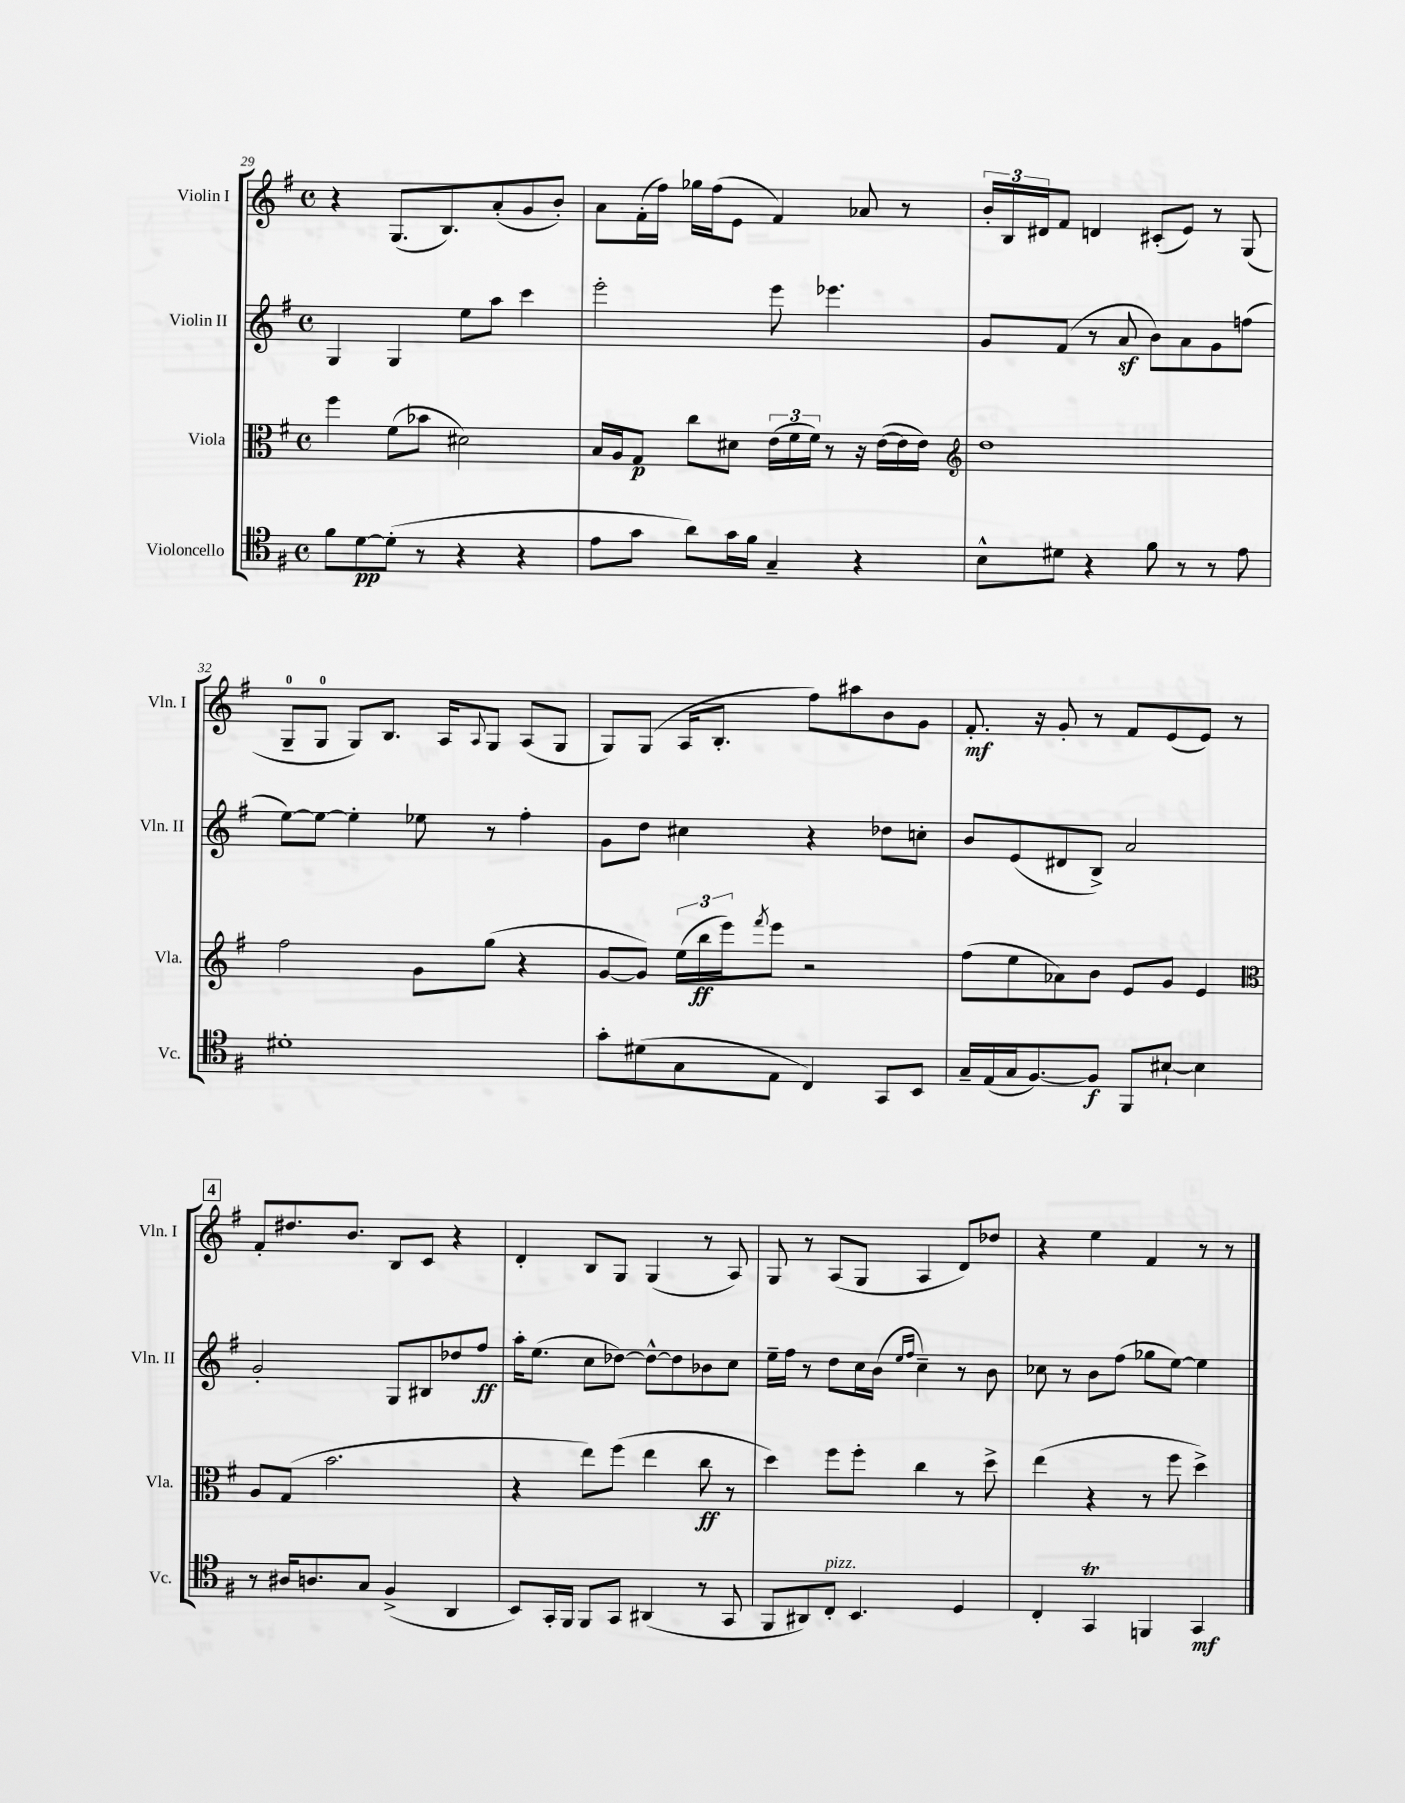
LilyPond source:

<<
\new StaffGroup <<
\new Staff = "s0" \with { instrumentName = "Violin I" shortInstrumentName = "Vln. I" } {
    \clef treble \key g \major \defaultTimeSignature \time 4/4
    r4 g8.( b8.) a'8-.( g'8 b'8-.) |
    a'8 fis'16-.( fis''16) ges''16 fis''16( e'8 fis'4) aes'8 r8 |
    \tuplet 3/2 { b'16-. b16 dis'16 } fis'8 d'4 cis'8-.( e'8) r8 g8( |
    g8-0-- g8-0 g8) b8. a16 \appoggiatura { a8 } g8 a8( g8 |
    g8) g8( a16 b8.-. fis''8) ais''8 b'8 g'8 |
    fis'8.-.\mf r16 g'8-. r8 fis'8 e'8( e'8) r8 |
    \mark \markup { \box "4" } fis'8-. dis''8. b'8. b8 c'8 r4 |
    d'4-. b8 g8 g4( r8 a8) |
    g8 r8 a8( g8 a4 d'8) des''8 |
    r4 e''4 fis'4 r8 r8 \bar "|." |
}
\new Staff = "s1" \with { instrumentName = "Violin II" shortInstrumentName = "Vln. II" } {
    \clef treble \key g \major \defaultTimeSignature \time 4/4
    g4 g4 e''8 a''8 c'''4 |
    e'''2-. e'''8 ees'''4. |
    g'8 fis'8( r8 a'8\sf b'8) a'8 g'8 f''8( |
    e''8~) e''8~ e''4-. ees''8 r8 fis''4-. |
    g'8 d''8 cis''4 r4 des''8 c''8-. |
    b'8 e'8( dis'8 b8->) a'2 |
    \mark \markup { \box "4" } g'2-. g8 bis8 des''8 fis''8\ff |
    a''16-. e''8.( c''8 des''8~) des''8~-^ des''8 bes'8 c''8 |
    e''16-- fis''16 r8 d''8 c''16 b'16( \grace { e''16 fis''16 } c''4--) r8 b'8 |
    ces''8 r8 b'8 fis''8( ges''8 e''8~) e''4 \bar "|." |
}
\new Staff = "s2" \with { instrumentName = "Viola" shortInstrumentName = "Vla." } {
    \clef alto \key g \major \defaultTimeSignature \time 4/4
    fis''4 fis'8( bes'8 dis'2) |
    b16 a16 g8\p c''8 dis'8 \tuplet 3/2 { e'16( fis'16 fis'16) } r8 r16 e'16~( e'16 e'16) |
    \clef treble d''1 |
    fis''2 g'8 g''8( r4 |
    g'8~ g'8) \tuplet 3/2 { e''16( b''16\ff e'''16) } \acciaccatura { fis'''8 } e'''8 r2 |
    fis''8( e''8 aes'8) b'8 e'8 g'8 e'4 |
    \mark \markup { \box "4" } \clef alto a8 g8( b'2. |
    r4 e''8) fis''8( e''4 c''8\ff r8 |
    d''4) fis''8 fis''8-. c''4 r8 d''8-> |
    e''4( r4 r8 fis''8 d''4->) \bar "|." |
}
\new Staff = "s3" \with { instrumentName = "Violoncello" shortInstrumentName = "Vc." } {
    \clef tenor \key g \major \defaultTimeSignature \time 4/4
    fis'8 d'8~\pp d'8-.( r8 r4 r4 |
    e'8 g'8 a'8) g'16 fis'16 g4-- r4 |
    b8-^ dis'8 r4 fis'8 r8 r8 e'8 |
    dis'1-. |
    g'8-. dis'8( g8 e8 c4) g,8 b,8 |
    g16-- e16( g16 fis8.~) fis8\f fis,8 bis8~-! bis4 |
    \mark \markup { \box "4" } r8 ais16 a8. g8 fis4->( a,4 |
    b,8) g,16-. fis,16 fis,8 g,8 ais,4( r8 g,8 |
    fis,8 ais,8) c8-.^\markup { \italic "pizz." } b,4. d4 |
    c4-. g,4\trill f,4 g,4\mf \bar "|." |
}
>>
>>
\layout { \context { \Score currentBarNumber = #29 } }
